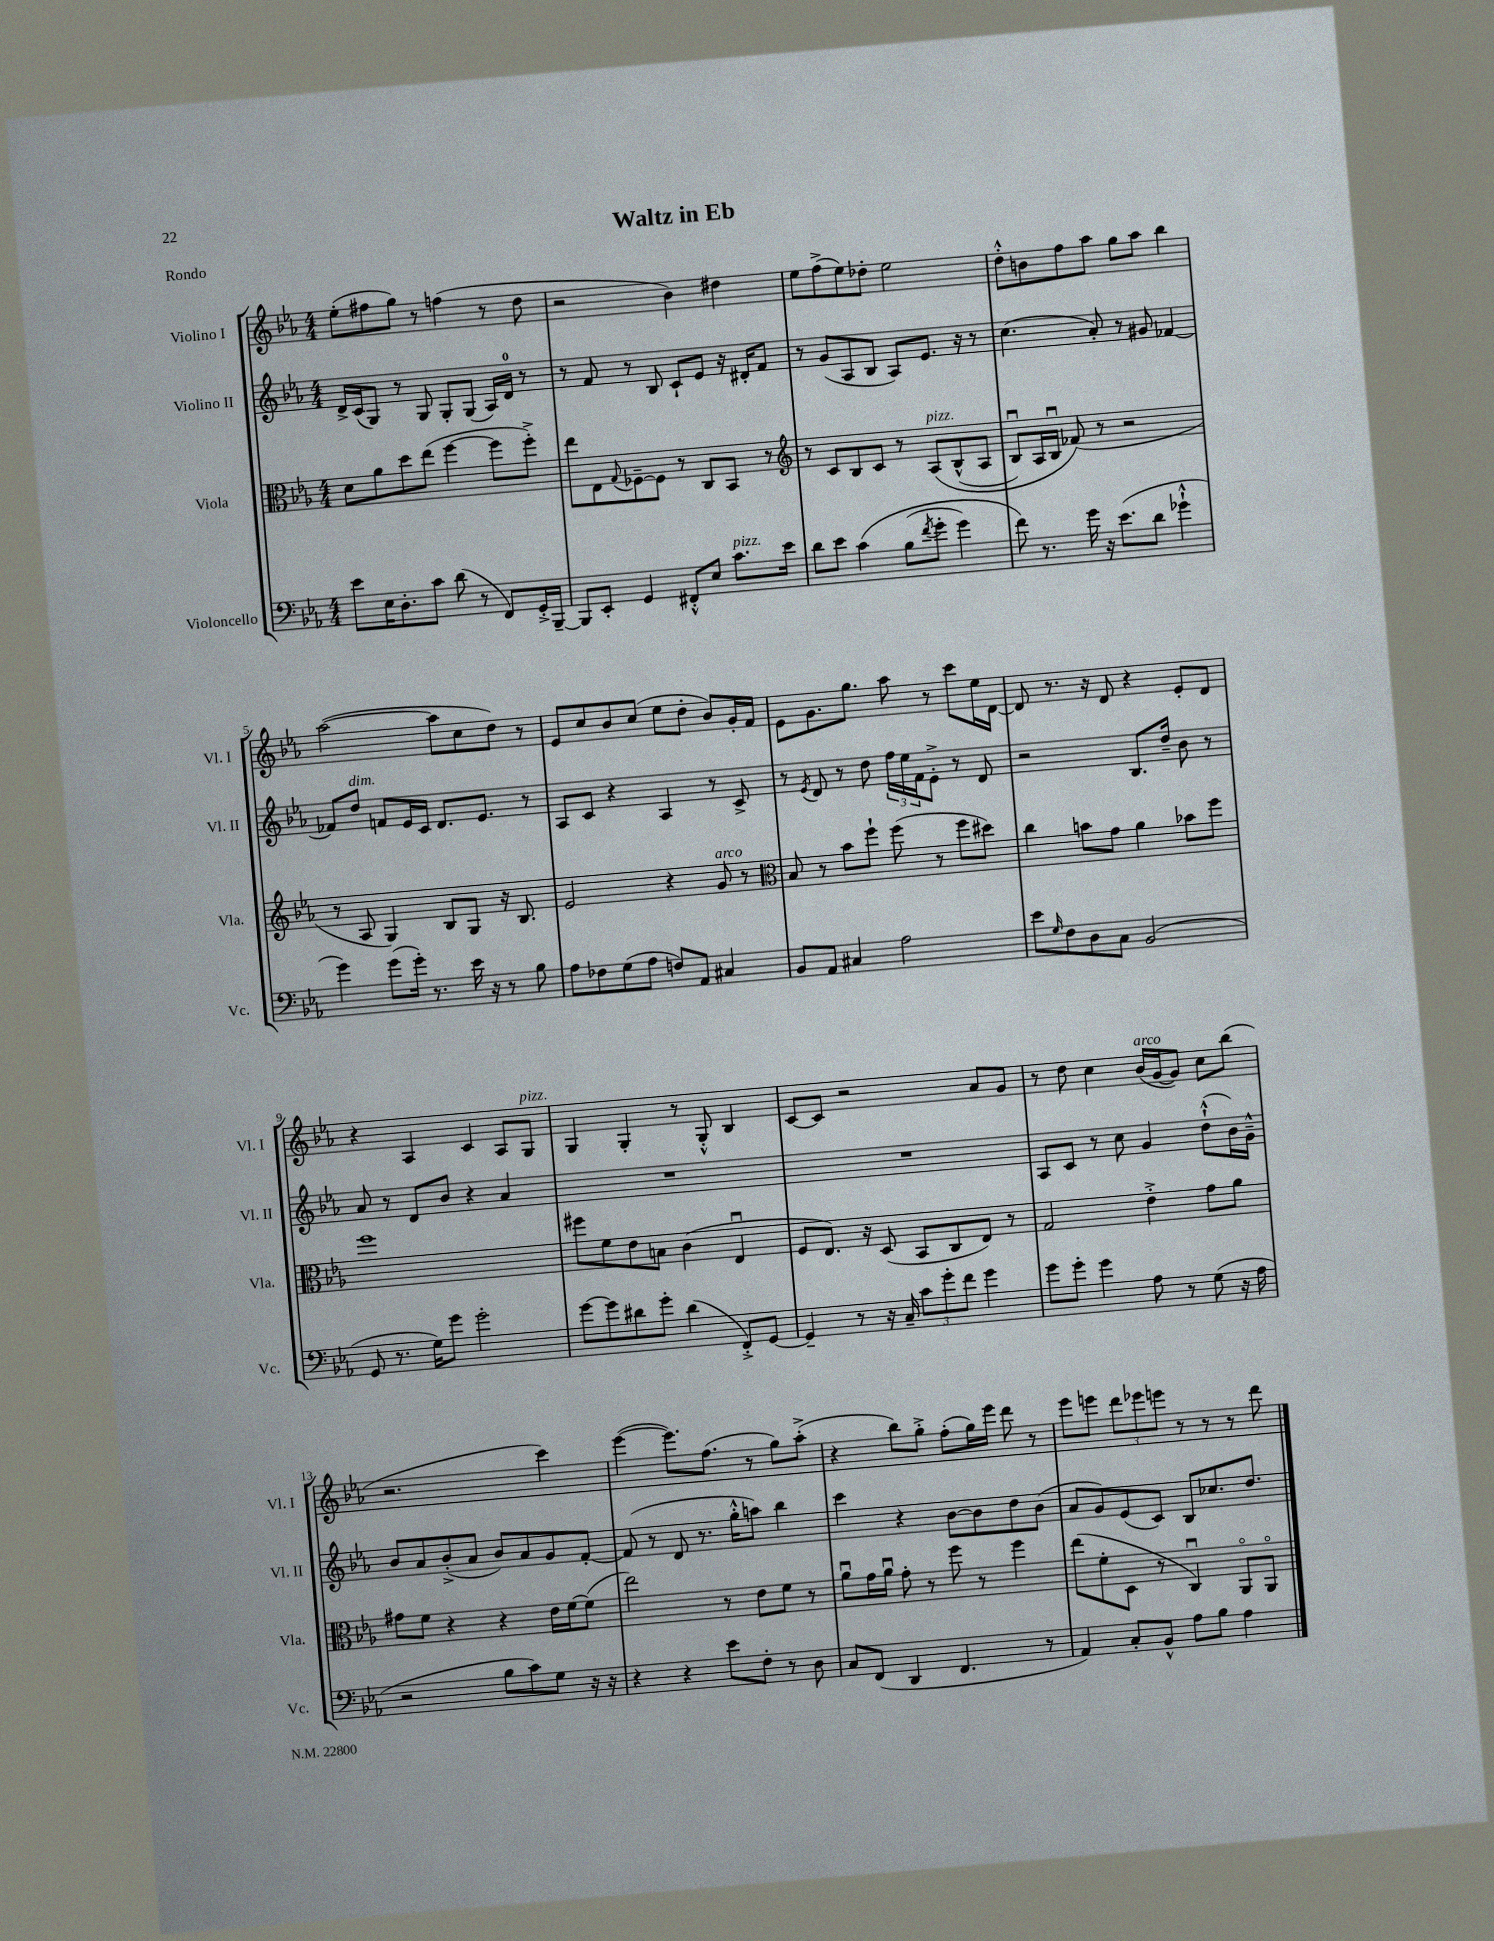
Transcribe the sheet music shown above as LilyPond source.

\header { title = "Waltz in Eb" piece = "Rondo" }
<<
\new StaffGroup <<
\new Staff = "s0" \with { instrumentName = "Violino I" shortInstrumentName = "Vl. I" } {
    \clef treble \key ees \major \numericTimeSignature \time 4/4
    ees''8-.( fis''8 g''8) r8 f''4( r8 d''8 |
    r2 bes'4) dis''4 |
    ees''8 f''8->( ees''8) des''8-. ees''2 |
    d''8-.-^ b'8 f''8 aes''8 g''8 aes''8 bes''4 |
    aes''2~( aes''8 c''8 d''8) r8 |
    ees'8 c''8 bes'8 c''8( ees''8 d''8-. bes'8) g'16-. f'16 |
    ees'8 g'8. g''8. aes''8 r8 c'''8 ees''16 d'16~ |
    d'8 r8. r16 d'8 r4 ees'8-. d'8 |
    r4 aes4 c'4 aes8 g8^\markup { \italic "pizz." } |
    g4 g4-. r8 g8-.-^ bes4 |
    c'8~ c'8 r2 aes'8 g'8 |
    r8 d''8 c''4 bes'16^\markup { \italic "arco" }( g'16~ g'8) c''8 bes''8( |
    r2. c'''4) |
    ees'''4~( ees'''8.) f''8.( r8 g''8) aes''8-.->( |
    r4 bes''8) g''8-.-> f''8-.( g''16) ees'''16 d'''8 r8 |
    ees'''8 e'''8 \tuplet 3/2 { d'''8 ees'''8 e'''8 } r8 r8 r8 d'''8 \bar "|." |
}
\new Staff = "s1" \with { instrumentName = "Violino II" shortInstrumentName = "Vl. II" } {
    \clef treble \key ees \major \numericTimeSignature \time 4/4
    d'16-> c'16( g8) r8 g8 g8-. g8( aes16) d'16-0 r8 |
    r8 f'8 r8 bes8 c'8-! ees'8 r16 dis'16-. f'8 |
    r8 g'8( aes8 bes8 aes8) ees'8. r16 r8 |
    c''4.( aes'8-.) r8 gis'8 fes'4~ |
    fes'8 d''8^\markup { \italic "dim." } f'8 ees'16 c'16 d'8. ees'8. r8 |
    aes8 c'8 r4 aes4 r8 c'8-> |
    r8 \acciaccatura { ees'8 } d'8 r8 d''8 \tuplet 3/2 { f''16 ees''16 f'16 } ees'8-.-> r8 d'8 |
    r2 bes8. d''16-- bes'8 r8 |
    aes'8 r8 d'8 bes'8 r4 aes'4 |
    R1 |
    R1 |
    aes8 c'8 r8 c''8 g'4 d''8-!-^( bes'16) g'16---^ |
    bes'8 aes'8 bes'8-.->( aes'8 bes'8) aes'8 g'8 f'8~-. |
    f'8( r8 d'8 r8. g''16-.-^ a''8) bes''4 |
    c'''4 r4 bes'8~ bes'8 d''8 bes'8( |
    aes'8 g'8) ees'8( c'8) bes8 ces''8. d''8. \bar "|." |
}
\new Staff = "s2" \with { instrumentName = "Viola" shortInstrumentName = "Vla." } {
    \clef alto \key ees \major \numericTimeSignature \time 4/4
    d'8 aes'8 d''8 ees''8( f''4~ f''8 f''8-.->) |
    ees''8 ees8 \appoggiatura { g8 } fes8~-- fes8 r8 c8 bes,8 r8 |
    \clef treble r8 c'8 bes8 c'8 r8 aes8^\markup { \italic "pizz." }\( bes8-^( aes8 |
    bes8\downbow) aes16 bes16\downbow fes'8(\) r8 r2 |
    r8 aes8 g4) bes8 g8 r16 bes8. |
    ees'2 r4 g'8^\markup { \italic "arco" } r8 |
    \clef alto bes8 r8 bes'8 f''8-! f''8( r8 f''8 dis''8) |
    c''4 b'8 g'8 aes'4 bes'8 f''8 |
    f''1 |
    fis''8 f'8 ees'8 b8 c'4( ees4\downbow |
    f8 ees8.) r16 d8( bes,8 c8 ees8) r8 |
    g2 ees'4-.-> g'8 aes'8 |
    gis'8 f'8 r4 r4 ees'16 f'16~ f'8( |
    ees''2) r8 ees'8 f'8 r8 |
    aes'8\downbow g'16 aes'16\downbow g'8-. r8 f''8 r8 f''4 |
    ees''8( f'8-. d8 r8 c4\downbow) aes,8\flageolet aes,8\flageolet \bar "|." |
}
\new Staff = "s3" \with { instrumentName = "Violoncello" shortInstrumentName = "Vc." } {
    \clef bass \key ees \major \numericTimeSignature \time 4/4
    ees'8 ees16 d8.-. c'8 d'8( r8 f,8) g,16-.-> bes,,16~-- |
    bes,,8 ees,8-. g,4 fis,8-.-^ ees8 c'8.^\markup { \italic "pizz." } ees'16 |
    d'8 ees'8 c'4\( bes8( \acciaccatura { f'8 } g'8-. g'4) |
    f'8\) r8. g'16 r16 ees'8.( d'8 ges'4-!-^ |
    g'4) g'8( g'16-.) r8. ees'16 r16 r8 bes8 |
    aes8 fes8 g8( aes8 f8) aes,8 cis4 |
    bes,8 aes,8 cis4 aes2 |
    ees'8 \grace { g16 } f8 d8 c8 bes,2( |
    g,8 r8. g16) g'8 g'2-. |
    g'8~ g'8 dis'8 g'8-. dis'4( f,8-.->) g,8~ |
    g,4-- r8 r16 c16-- \tuplet 3/2 { c'8 g'8-. f'8 } g'4 |
    g'8 g'8-. g'4 aes8 r8 g8( r16 aes16 |
    r2 bes8 c'8) g8 r16 r16 |
    r4 r4 ees'8 f8-. r8 d8 |
    c8 f,8( d,4 f,4. r8 |
    aes,4) c8-. bes,8-^ aes8 bes8 aes4 \bar "|." |
}
>>
>>
